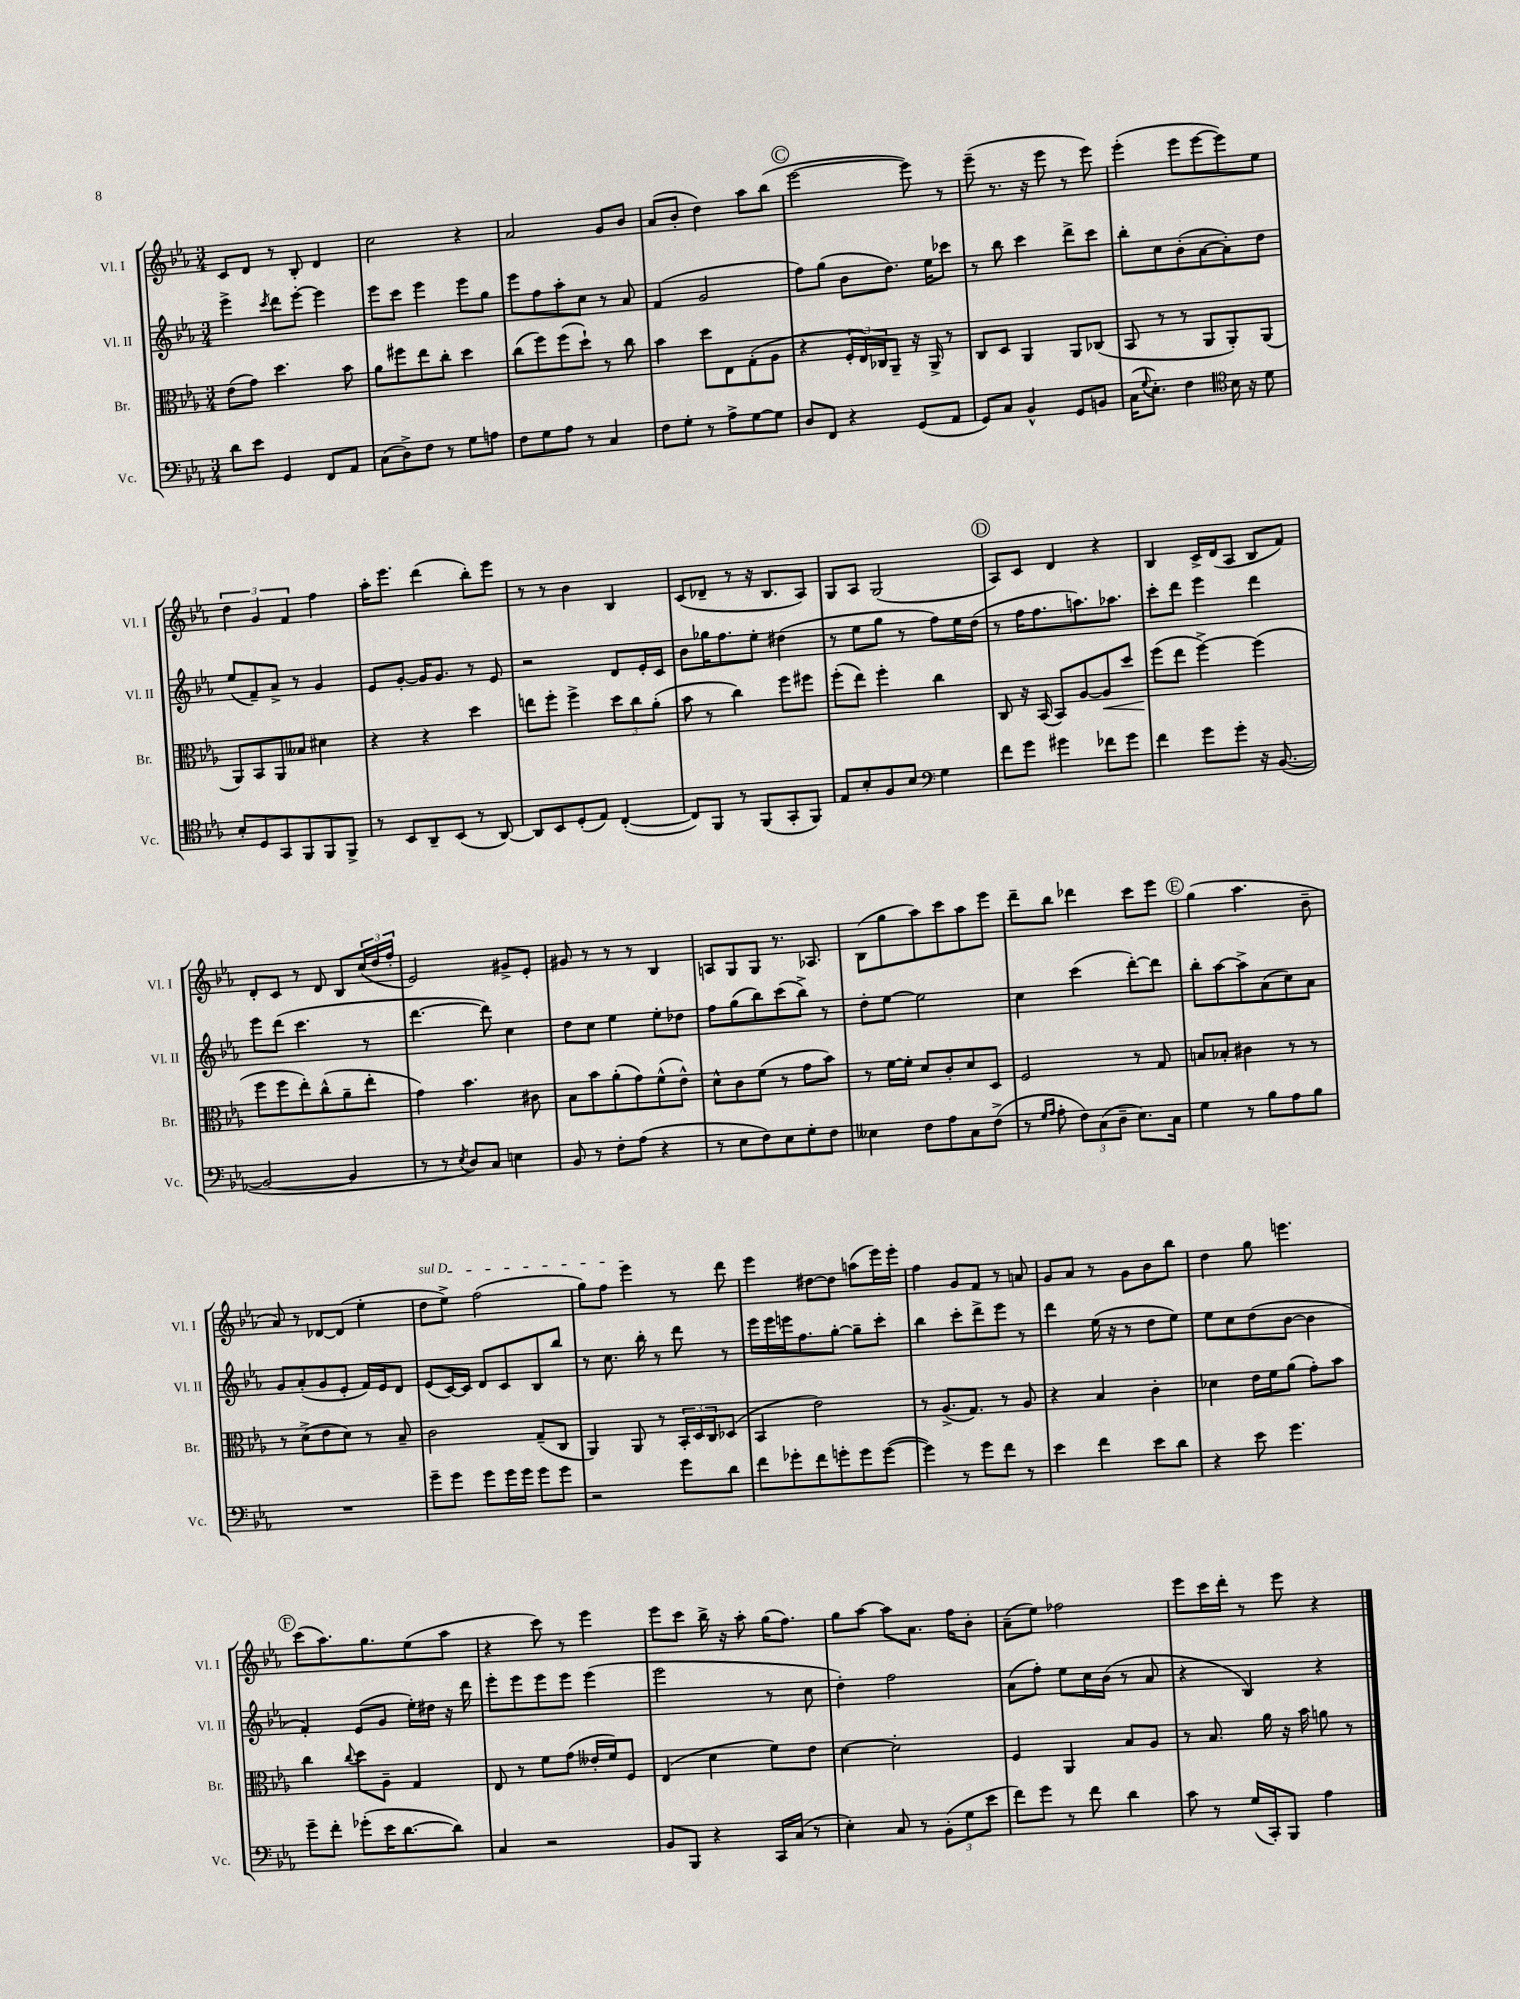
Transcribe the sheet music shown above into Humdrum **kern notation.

**kern	**kern	**dynam	**kern	**kern
*part4	*part3	*part3	*part2	*part1
*staff4	*staff3	*staff3	*staff2	*staff1
*I"Vc.	*I"Br.	*	*I"Vl. II	*I"Vl. I
*I'Vc.	*I'Br.	*	*I'Vl. II	*I'Vl. I
*clefF4	*clefC3	*	*clefG2	*clefG2
*k[b-e-a-]	*k[b-e-a-]	*	*k[b-e-a-]	*k[b-e-a-]
*M3/4	*M3/4	*	*M3/4	*M3/4
=17	=17	=17	=17	=17
8d\L	(8e-\L	.	4eee-^\	8c/L
8e-\J	8g\J)	.	.	8d/J
.	.	.	8qccc/	.
4GG/	4.dd\	.	8ddd\L	8r
.	.	.	[8eee-'\J	8B-'/
8FF/L	.	.	4eee-\]	4d/
8AA-/J	8b-\	.	.	.
=18	=18	=18	=18	=18
(8C\L	8a-\L	.	8eee-\L	2cc\
8D^\)	8ff#X\	.	8ccc\J	.
8F\J	8ee-\	.	4eee-\	.
8r	8cc'\J	.	.	.
8G\L	4dd\	.	8eee-\L	4r
8An\J	.	.	8gg\J	.
=19	=19	=19	=19	=19
8F\L	(8cc\L	.	8eee-\L	2a-/
8G\	8ff\)	.	8ff\	.
8A-\J	(8ff\	.	8aa-'\	.
8r	8dd`\J)	.	8cc\J	.
4C/	8r	.	8r	8g/L
.	8cc\	.	8a-/	8b-/J
=20	=20	=20	=20	=20
8F\L	4b-\	.	(4f/	(8a-/L
8G'\J	.	.	.	8b-'/J
8r	8dd\L	.	2g/	4dd\)
8A-^\L	8E-\	.	.	.
[8G\	(8G'\	.	.	8aa-\L
8G\J]	8A-\J	.	.	(8bb-\J
!!LO:REH:place=s1:t=C
=21	=21	=21	=21	=21
8D/L	4r	.	8ff\L)	[2eee-\
8FF/J	.	.	(8gg\J	.
4r	24F'/LL	.	8b-\L	.
.	24E-/)	.	.	.
.	24C-X/J	.	.	.
.	8AA-~/J	.	8.dd\J)	.
(8GG/L	16r	.	.	8eee-\])
.	16AA-^/	.	16ee-\KL	.
8AA-/J	8r	.	8ccc-X\J	8r
=22	=22	=22	=22	=22
8GG/L)	8C/L	.	8r	(8eee-~\
8C/J	8D/J	.	8bb-\	8.r
4BB-^^/	4AA-/	.	4ccc\	.
.	.	.	.	16r
.	.	.	.	8eee-\
8GG/L	8AA-/L	.	8ddd^\L	8r
8BBn/J	(8C-X/J	.	8ccc\J	8eee-\)
=23	=23	=23	=23	=23
(16C\KL	8BB-/	.	8bb-'\L	(4eee-'\
8qqG/	.	.	.	.
8.E-'\J)	.	.	.	.
.	8r	.	8cc\	.
4F\	8r	.	(8b-'\	8eee-\L
.	8AA-/L	.	[8a-\	[8eee-\
*clefC4	*	*	*	*
16B-\	8AA-'/)	.	8a-'\])	8eee-\])
16r	.	.	.	.
8d\	(8AA-/J	.	8dd\J	8ee-\J
!!LO:LB:g=z
=24	=24	=24	=24	=24
8B-'/L	8AA-/L)	.	(8ee-/L	6dd\
8D/	8BB-/	.	8f~/)	.
.	.	.	.	6g/
8GG/	8AA-/	.	8a-^/J	.
.	.	.	.	6f/
8FF/	8B--X/J	.	8r	.
8FF/	4d#X\	.	4g/	4ff\
8FF^/J	.	.	.	.
=25	=25	=25	=25	=25
8r	4r	.	8e-/L	16aa-'\KL
.	.	.	.	8.eee-\J
8BB-/L	.	.	[8g'/J	.
8AA-~/	4r	.	16g/KL]	(4ddd\
.	.	.	8.g/J	.
(8BB-/J	.	.	.	.
8r	4dd\	.	8r	8bb-'\L)
[8AA-/)	.	.	8e-/	8eee-\J
=26	=26	=26	=26	=26
8AA-/L]	8een\L	.	2r	8r
8BB-/	8ff'\J	.	.	8r
(8D'/	4ff^\	.	.	4b-\
8E-/J)	.	.	.	.
([4C'/	12dd\L	.	8d/L	4B-/
.	12cc\	.	.	.
.	.	.	16e-'/L	.
.	(12a-'\J	.	.	.
.	.	.	16c/JJ	.
=27	=27	=27	=27	=27
8C/L])	8b-\	.	8b-\L	(8c/L
8FF/J	8r	.	16gg-X\K	8d-X~/J
.	.	.	8.ff\	.
8r	4cc\)	.	.	8r
(8FF/L	.	.	8ee-'\J	16r
.	.	.	.	8.B-/L
8GG'/	8ff\L	.	(4dd#X\	.
8FF/J)	8ff#X\J	.	.	8A-/J)
=28	=28	=28	=28	=28
8E-/L	(8ff'\L	.	8r	8G/L
8B-'/	8ee-\J)	.	8ee-\L	8A-/J
8F/	4ff'\	.	8gg\J	(2G/
8B-/J	.	.	8r	.
*clefF4	*	*	*	*
4G\	4cc\	.	8ff\L)	.
.	.	.	16ee-\L	.
.	.	.	(16dd\JJ	.
!!LO:REH:place=s1:t=D
=29	=29	=29	=29	=29
8f\L	8C/	.	8r	8A-/L)
8g\J	16r	.	16ff\KL	8c/J
.	(16BB-/	.	8.ff\	.
4g#X\	8BB-/L)	.	.	4d/
.	[8A-/	.	8.aan\)	.
!	!	!LO:HP:b	!	!
8f-X\L	8A-/]	<	.	4r
.	.	.	8.aa-X\J	.
8g#\J	8dd/J	.	.	.
=30	=30	=30	=30	=30
4f\	(8ff\L	.	8ccc'\L	4B-/
.	8ee-\J	[	8ddd\J	.
8g\L	[4ff^\)	.	4eee-\	16c^/LL
.	.	.	.	(16d/J
8g'\J	.	.	.	8A-/J
16r	(4ff\]	.	4ddd\	8B-/L
([8.BB-/	.	.	.	.
.	.	.	.	8f/J)
!!LO:LB:g=z
=31	=31	=31	=31	=31
2BB-/_	8ff\L	.	8eee-\L	8d'/L
.	8ff\	.	(8ddd\J	8c/J
.	8ee-'\)	.	4.ccc\	8r
.	(8cc^^\	.	.	8d/
4BB-/]	8a-~\	.	.	8B-/L
.	8ee-'\J	.	8r	(24cc/L
.	.	.	.	24dd/
.	.	.	.	24ff'/JJ
=32	=32	=32	=32	=32
8r	4g\)	.	[4.ddd\	2e-/)
8r	.	.	.	.
8qE-/	.	.	.	.
8D/L)	4.b-\	.	.	.
8C/J	.	.	8ddd\])	.
4En\	.	.	4cc\	8g#X^/L
.	8c#X\	.	.	8e-'/J
=33	=33	=33	=33	=33
8BB-/	8B-\L	.	8dd\L	8g#X/
8r	8b-\	.	8cc\J	8r
8F'\L	(8a-'\	.	4ee-\	8r
(8A-\J	8g\)	.	.	8r
4r	(8f^^\	.	8ee-'\L	4B-/
.	8e-^^\J)	.	8dd-X\J	.
=34	=34	=34	=34	=34
8r	8d^^\L	.	8ff\L	8An/L
8E-\L	8c\	.	(8gg\	8G/
8F\)	(8f\J	.	8bb-\)	8G/J
8E-\	8r	.	(8ccc\	8.r
8G'\	8g\L	.	8bb-^\J)	.
.	.	.	.	8.A-X/
8F\J	8b-\J)	.	8r	.
=35	=35	=35	=35	=35
4E--X\	8r	.	8dd'\L	(8B-\L
.	[16f\LL	.	[8ee-\J	8gg\
.	16f'\JJ]	.	.	.
8F\L	8d/L	.	2ee-\]	8aa-\)
8A-\	8c'/	.	.	8ccc\
8C\	8d/	.	.	8aa-\
(8F^\J	8D/J	.	.	8eee-\J
=36	=36	=36	=36	=36
8r	2F/	.	4cc\	8ddd~\L
16qqG/LL	.	.	.	.
16qqA-/JJ	.	.	.	.
8A-'\	.	.	.	8bb-\J
12F\L)	.	.	(4ccc\	4ddd-X\
(12C\	.	.	.	.
12D~\J	.	.	.	.
8.E-\L)	8r	.	[8ddd'\L)	8ccc\L
.	8G/	.	8ddd\J]	8eee-\J
16C\Jk	.	.	.	.
!!LO:REH:place=s1:t=E
=37	=37	=37	=37	=37
4G\	8Bn/L	.	8bb-'\L	(4gg\
.	8B-X'/J	.	[8aa-\	.
8r	4c#X\	.	8aa-^\]	4.aa-\
8B-\L	.	.	(8a-\	.
8A-\	8r	.	8cc\)	.
8B-\J	8r	.	8a-\J	8b-~\
!!LO:LB:g=z
=38	=38	=38	=38	=38
2.r	8r	.	8g/L	8a-/)
.	(8d^\L	.	(8a-'/	8r
.	8e-\	.	8g/	[8d-X/L
.	8d\J)	.	8e-'/J	(8d-/J]
.	8r	.	16f/LL)	4ee-'\
.	.	.	16e-/J	.
.	8B-~/	.	8d/J	.
=39	=39	=39	=39	=39
!	!	!	!	!LO:TX:a:i:t=sul D
8g~\L	2c\	.	(8e-/L	8dd\L
8g\J	.	.	[16c/L)	8ee-^\J)
.	.	.	16c/JJ]	.
8g\L	.	.	8d/L	(2ff\
16g\L	.	.	8c/	.
16g\JJ	.	.	.	.
8g\L	(8G~/L	.	8B-/	.
8g\J	8C/J	.	8bb-/J	.
=40	=40	=40	=40	=40
2r	4AA-/)	.	8r	8gg\L)
.	.	.	8.cc\	8ff\J
.	8AA-/	.	.	4eee-\
.	.	.	16bb-'\	.
.	8r	.	8r	.
8g\L	24BB-'/LL	.	8ddd\	8r
.	24D/	.	.	.
.	24C/J	.	.	.
8d\J	(8D-X/J	.	8r	8ddd\
=41	=41	=41	=41	=41
8f\L	4BB-/	.	16eee-\LL	4eee-\
.	.	.	16eee-\	.
8g-X'\	.	.	16eeen\J	.
.	.	.	8.ff\	.
8f\	2e-\)	.	.	[8dd#X\L
8gn'\	.	.	[8gg'\J	8dd#\J]
8g\	.	.	8gg~\L]	(8aan\L
([8g\J	.	.	8ccc'\J	16eee-\L)
.	.	.	.	16eee-'\JJ
=42	=42	=42	=42	=42
4g\])	8r	.	4bb-\	4ff\
.	(8.A-^/L	.	.	.
8r	.	.	8ccc'\L	8g/L
.	8.G/J)	.	.	.
8g\L	.	.	8ddd^\	8f/J
8f\J	8r	.	8eee-\J	8r
8r	8A-/	.	8r	8an/
=43	=43	=43	=43	=43
4e-\	4r	.	4ddd\	8g/L
.	.	.	.	8a-/J
4f\	4B-/	.	(16ee-\	8r
.	.	.	16r	.
.	.	.	8r	8g\L
8e-\L	4c'\	.	8dd\L	8b-\
8d\J	.	.	8ee-\J)	8bb-\J
=44	=44	=44	=44	=44
4r	4d-X\	.	8ee-\L	4dd\
.	.	.	8cc\	.
8e-\	16e-\LL	.	(8dd\	8gg\
.	16f\J	.	.	.
4.g\	(8a-\J	.	[8b-\J	4.eeen\
.	8g'\L)	.	4b-\]	.
.	8b-\J	.	.	.
!!LO:LB:g=z
!!LO:REH:place=s1:t=F
=45	=45	=45	=45	=45
8g~\L	4cc\	.	4f'/)	(8ccc\L
8f'\J	.	.	.	8.aa-\)
.	8qqcc/	.	.	.
(8g-X'\L	8dd\L	.	(8e-/L	.
.	.	.	.	8.gg\
16e-\K	8A-~\J	.	8g/J	.
[8.d\	.	.	.	.
.	4G/	.	16ee-'\LL)	(8ee-\
.	.	.	16dd#X\JJ	.
8d\J])	.	.	16r	8aa-\J
.	.	.	16ddd\	.
=46	=46	=46	=46	=46
4C/	8E-/	.	8eee-'\L	4r
.	8r	.	8eee-\	.
2r	8f\L	.	8eee-\	8ccc\)
.	(8g\J	.	8eee-\J	8r
.	16e--X'/LL	.	(4eee-\	4eee-\
.	16f/J)	.	.	.
.	8F/J	.	.	.
=47	=47	=47	=47	=47
8BB-/L	(4E-/	.	2eee-\	8eee-\L
8BBB-/J	.	.	.	8ccc\J
4r	4d\	.	.	16bb-^\
.	.	.	.	16r
.	.	.	.	8aa-'\
16CC/LL	8f\L)	.	8r	(16gg\KL
(16C/JJ	.	.	.	8.ff\J)
8r	8e-\J	.	8cc\	.
=48	=48	=48	=48	=48
4E-'\)	[4d\	.	4dd'\)	8gg\L
.	.	.	.	[8aa-\J
8C/	2d'\]	.	2ff\	8aa-\L]
8r	.	.	.	8.a-\J
(12BB-'\L	.	.	.	.
.	.	.	.	16ff\KL
12G\	.	.	.	.
.	.	.	.	8b-'\J
12e-\J	.	.	.	.
=49	=49	=49	=49	=49
8f\L)	4F/	.	(8a-\L	(8a-~\L
8g\J	.	.	8ff'\J)	8ee-\J)
8r	4AA-/	.	8ee-\L	2ff-X\
8f\	.	.	16cc\L	.
.	.	.	(16b-\JJ	.
4d\	8B-/L	.	8r	.
.	8A-/J	.	8a-/	.
=50	=50	=50	=50	=50
8c\	8r	.	4r	8eee-\L
8r	8.B-/	.	.	16ccc\L
.	.	.	.	16ddd'\JJ
(16G/LL	.	.	4B-/)	8r
16CC'/J)	16a-\	.	.	.
8BBB-/J	16r	.	.	8eee-\
.	16b-\	.	.	.
4A-\	8an\	.	4r	4r
.	8r	.	.	.
==	==	==	==	==
*-	*-	*-	*-	*-
